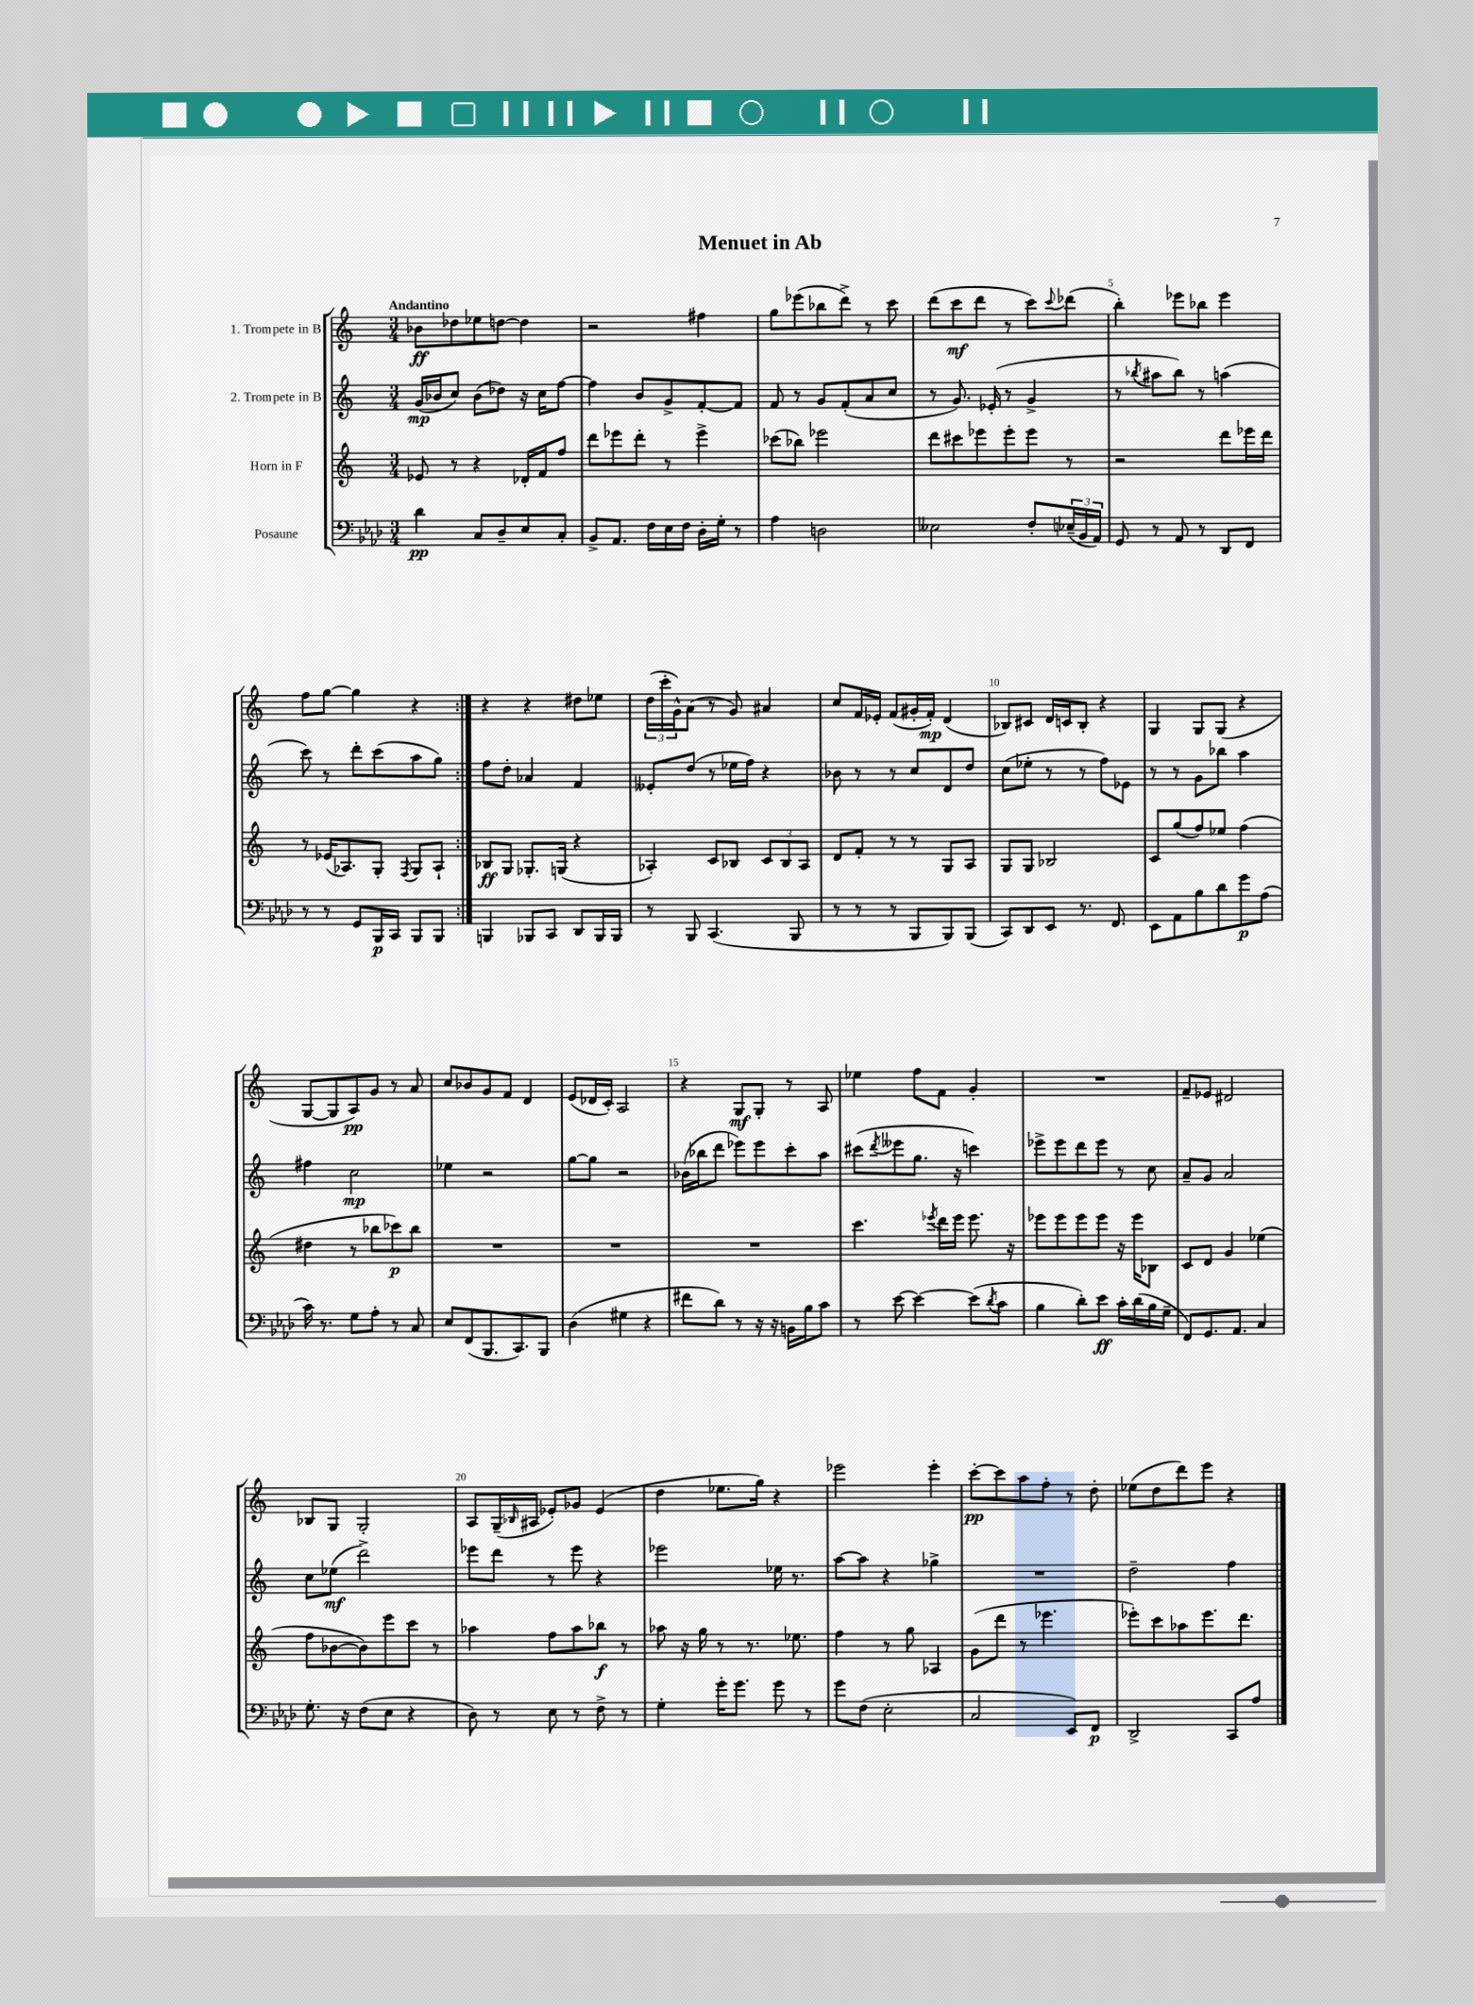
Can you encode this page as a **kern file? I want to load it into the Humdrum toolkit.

**kern	**kern	**kern	**kern
*staff4	*staff3	*staff2	*staff1
*clefF4	*clefG2	*clefG2	*clefG2
*k[b-e-a-d-]	*k[]	*k[]	*k[]
*M3/4	*M3/4	*M3/4	*M3/4
4d-	8e-	(16g	8b-
.	.	16b-	.
.	8r	8cc)	8dd-
8C	4r	(8b-	8ee-
8D-~	.	8dd-)	[8dd
8E-	16d-'	16r	4dd]
.	16f	16cc	.
8C'	8ff	[8ff	.
=	=	=	=
8BB-^	8ddd	4ff]	2r
8.AA-	8eee-	.	.
.	8ddd'	8b	.
16F	.	.	.
16E-	8r	8g^	.
16F	.	.	.
16D-'	4eee-^	[8f'	4ff#
16G'	.	.	.
8r	.	8f]	.
=	=	=	=
4A-	(8ccc-	8f	8gg
.	8bb-)	8r	(8eee-
2D	2eee-	8g	8bb-
.	.	(8f'	8ddd^)
.	.	8a	8r
.	.	8cc	8ccc
=	=	=	=
2E--	8ddd	8r	(8ddd
.	8ccc#	8.g)	8ccc
.	8eee-	.	8ddd
.	.	(16e-'	.
.	8eee-'	8r	8r
8F'	8eee-	4g^	8ccc)
.	.	.	8qqccc
(24E-~	8r	.	(8ddd-
24BB-	.	.	.
24AA-)	.	.	.
=	=	=	=
8GG	2r	8r	4bb')
.	.	8qbb-	.
8r	.	8aa#	.
8AA-	.	8bb-)	8eee-
8r	.	8r	8bb-
8DD-	8ddd	(4aa	4eee-
8FF	16eee-	.	.
.	16ddd	.	.
=	=	=	=
8r	8r	8ccc)	8ff
8r	(16e-	8r	[8gg
.	8.A-)	.	.
8GG	.	8ddd'	4gg]
16BBB-	8G'	(8ccc	.
16CC	.	.	.
.	8qF	.	.
8BBB-	8G	8aa	4r
8BBB-	8A-`	8gg)	.
=:|!	=:|!	=:|!	=:|!
4BBB	8B-	8ff	4r
.	8G	8dd'	.
8BBB-	8.G-'	4a-	4r
8CC	.	.	.
.	(16G	.	.
8DD-	4r	4f	8dd#
16BBB-	.	.	8ee-
16BBB-	.	.	.
=	=	=	=
8r	4A-')	8e--'	(24dd
.	.	.	24ccc'
.	.	.	24g^^)
8BBB-	.	(8dd	(8a
(4.CC	8c	8r	8r
.	8B-	16ee-	8g)
.	.	16ff)	.
.	12c	4r	4a#
.	12B-	.	.
8BBB-	.	.	.
.	12A-	.	.
=	=	=	=
8r	8d	8b-	8cc
8r	8f'	8r	16f
.	.	.	16e-'
8r	8r	8r	(8f
8BBB-	8r	8cc	16g#'
.	.	.	16f')
8BBB-)	8G	8d	(4d
(8BBB-	8A	8dd	.
=	=	=	=
8CC)	8G	(8cc	8B-)
8DD-	8G	8ee-'	8c#
8EE-	2B-	8r	16d
.	.	.	16c
8.r	.	8r	8B-'
.	.	8ff)	4r
8.FF	.	.	.
.	.	8e-	.
=	=	=	=
8EE-	8c	8r	4G
8AA-	(8gg	8r	.
8B-	8ff)	8g	8G
8d-	8ee-	8bb-	(8G
8g	(4ff	4aa	4r
(8A-	.	.	.
=	=	=	=
16c)	4dd#	4ff#	[8G
8.r	.	.	.
.	.	.	8G]
8G	8r	2cc	8A)
8A-'	8bb-	.	8g
8r	8ccc-)	.	8r
8C	8bb-	.	8a
=	=	=	=
8E-	2.r	4ee-	8cc
(8FF	.	.	8b-
8.BBB-	.	2r	8g
.	.	.	8f
8.CC)	.	.	.
.	.	.	4d
8BBB-	.	.	.
=	=	=	=
(4D-	2.r	[8gg	(8e
.	.	8gg]	16d-
.	.	.	16c')
4G#	.	2r	2A
4r	.	.	.
=	=	=	=
8f#	2.r	(16b-	4r
.	.	16bb-	.
8d-)	.	8ddd	.
8r	.	8eee-)	8G
16r	.	8eee-	8G'
16r	.	.	.
16BB	.	8ccc'	8r
16B-	.	.	.
8c	.	8aa	8A
=	=	=	=
8r	4.ccc	(8ccc#	4ee-
.	.	8qddd	.
[8e-	.	8eee--	.
4e-_	.	8.gg	8ff
.	8qeee-	.	.
.	16ddd	.	8f
.	16eee-	16r	.
(8e-]	8.eee-	4ccc)	4g'
8qd-	.	.	.
8c	.	.	.
.	16r	.	.
=	=	=	=
4B-	8eee-	8eee-^	2.r
.	8eee-	8eee-	.
8d-')	8eee-	8ddd	.
8e-	8eee-	8eee-	.
16c'	16r	8r	.
(16d-	16eee-	.	.
16B-	8B-	8cc	.
16G~	.	.	.
=	=	=	=
8FF)	8c	8a~	8f~
8.GG	8d	8g	8e-
.	4g	2a	2d#
8.AA-	.	.	.
4C	(4ee-	.	.
=	=	=	=
8.G'	8ff	8cc	8B-
.	[8b-	(8ee-	8G
16r	.	.	.
(8F	8b-])	2ddd^)	2G'
8E-	8eee	.	.
4r	8ccc	.	.
.	8r	.	.
=	=	=	=
8D-)	4aa-	8eee-	8A
8r	.	8ddd	(16G~
.	.	.	16qqB-
.	.	.	16A#
8E-	8ff	8r	8e-')
8r	8aa-	8eee-	8g-
8F^	8bb-	4r	(4e-
8r	8r	.	.
=	=	=	=
4G'	8aa-	2eee-	4dd
.	16r	.	.
.	16gg	.	.
16g'	8r	.	8.ee-
8.g	.	.	.
.	8.r	.	.
.	.	.	16gg)
8g	.	16ee-	4r
.	8.ee-	8.r	.
8r	.	.	.
=	=	=	=
8g	4ff	[8aa	2eee-
(8F	.	8aa]	.
2E-'	8r	4r	.
.	8gg	.	.
.	4A-	4gg-^	4eee-'
=	=	=	=
2C	(8g	2.r	[8ccc'
.	8ddd	.	8ccc]
.	8r	.	8aa
.	4.eee-	.	8ff'
8EE-)	.	.	8r
8FF	.	.	8dd'
=	=	=	=
2DD-^	8eee-')	2dd~	(8ee-
.	8ccc	.	8dd
.	8aa-	.	8ddd)
.	8.eee-	.	8eee
8CC	.	4ff	4r
.	8.ddd	.	.
8A-	.	.	.
==	==	==	==
*-	*-	*-	*-
